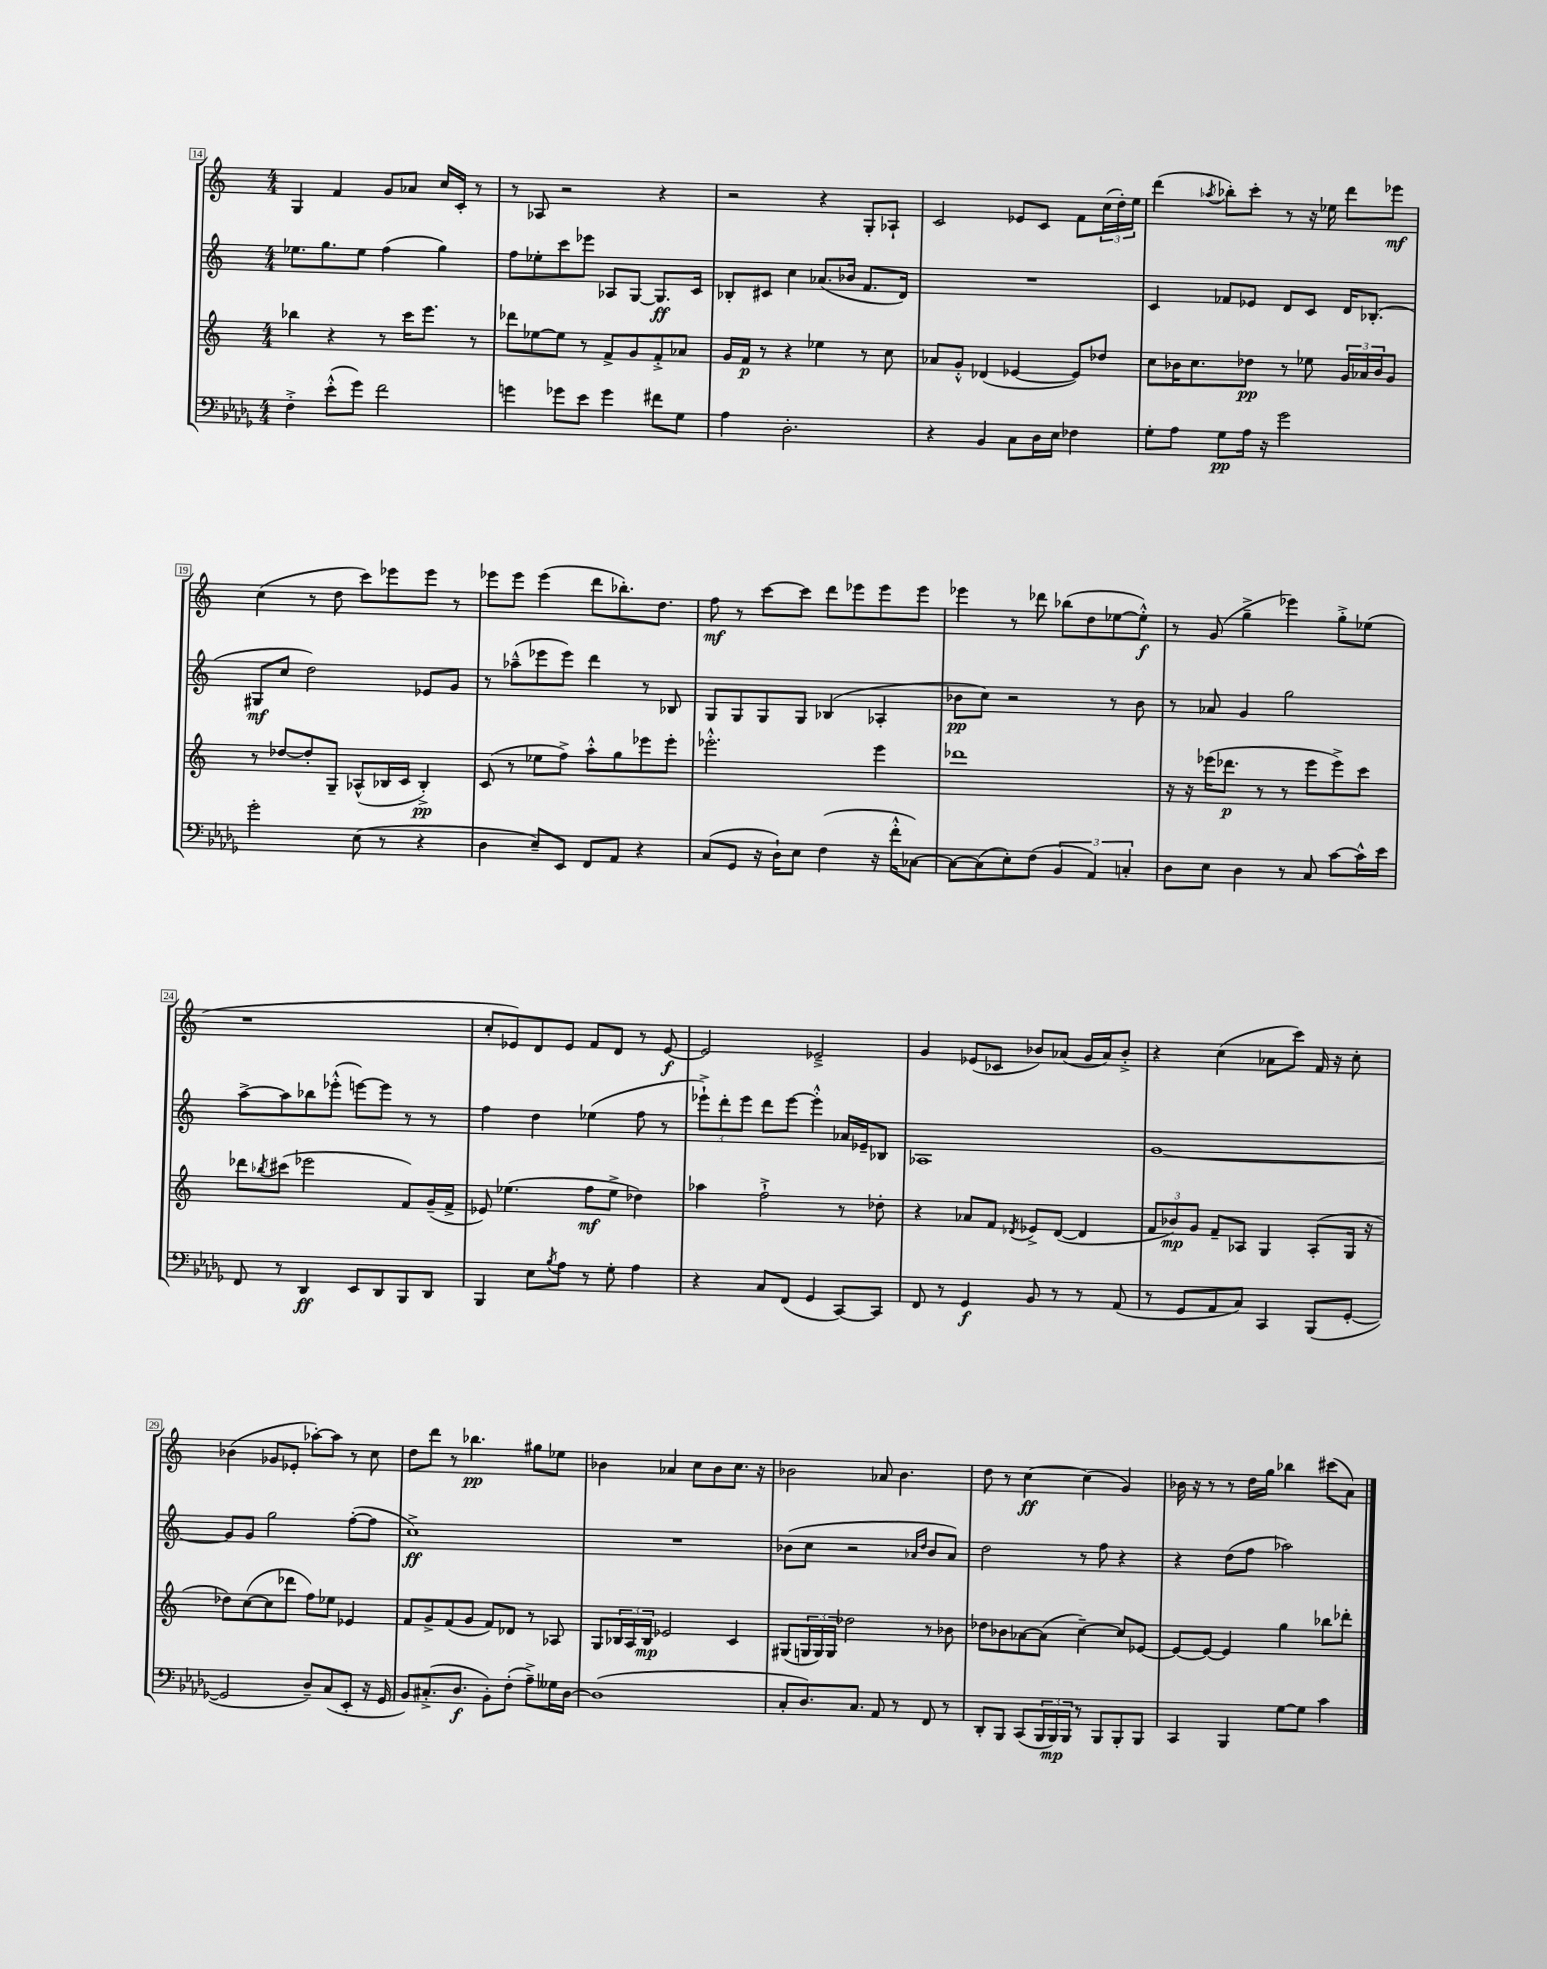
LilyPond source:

<<
\new StaffGroup <<
\new Staff = "s0" {
    \clef treble \key c \major \numericTimeSignature \time 4/4
    g4 f'4 g'8 aes'8 c''16 c'16-. r8 |
    r8 aes8 r2 r4 |
    r2 r4 g8-. aes8-! |
    c'2 ees'8 c'8 f'8 \tuplet 3/2 { c''16( d''16-.) e''16 } |
    d'''4( \acciaccatura { aes''8 } bes''8-.) c'''8-. r8 r16 ees''16 d'''8 ees'''8\mf |
    c''4( r8 d''8 c'''8) ees'''8 ees'''8 r8 |
    ees'''8 ees'''8 ees'''4( d'''8 bes''8.-.) d''8. |
    f''8\mf r8 c'''8~ c'''8 d'''8 ees'''8 ees'''8 ees'''8 |
    ees'''4 r8 des'''8 bes''8( d''8 ees''8~ ees''8-.-^\f) |
    r8 g'8( g''4---> ees'''4) g''8-.-> ees''8( |
    r1 |
    c''8-. ees'8) d'8 ees'8 f'8 d'8 r8 ees'8~\f |
    ees'2 ees'2---> |
    g'4 ees'8( ces'8 bes'8) aes'8( g'16 aes'16) bes'8-.-> |
    r4 c''4( aes'8 c'''8) f'16 r16 c''8-. |
    bes'4( ges'8 ees'8-. aes''8~-.) aes''8 r8 c''8 |
    d''8 d'''8 r8 bes''4.\pp gis''8 ees''8 |
    bes'4 aes'4 c''8 bes'8 c''8. r16 |
    bes'2 aes'8 bes'4. |
    d''8 r8 c''4~\ff c''4( g'4) |
    bes'16 r16 r8 r8 d''16 g''16 bes''4 cis'''8( a'8) \bar "|." |
}
\new Staff = "s1" {
    \clef treble \key c \major \numericTimeSignature \time 4/4
    ees''8. g''8. ees''8 f''4( g''4) |
    f''8 ees''8-. c'''8 ees'''8 aes8 g8~ g8.\ff c'16 |
    bes8-. cis'8 c''4 aes'8.( bes'16 f'8. d'16) |
    R1 |
    c'4 fes'8 ees'8 d'8 c'8 d'16 bes8.-.( |
    gis8\mf c''8 d''2) ees'8 g'8 |
    r8 aes''8---^( ees'''8 ees'''8) d'''4 r8 bes8 |
    g8 g8 g8 g8 bes4( aes4-. |
    bes'8\pp c''8) r2 r8 bes'8 |
    r8 aes'8 g'4 g''2 |
    a''8~-> a''8 bes''8 ees'''8-.-^( e'''8~) e'''8 r8 r8 |
    f''4 d''4 ees''4( f''8 r8 |
    \tuplet 3/2 { ees'''8-!->) d'''8-. ees'''8 } d'''8 ees'''8~ ees'''4-.-^ aes'16 ees'16-- bes8 |
    aes1 |
    g'1~ |
    g'8 g'8 g''2 f''8~-.( f''8 |
    c''1->\ff) |
    R1 |
    bes'8( c''8 r2 \grace { aes'16 d''16 } bes'8 aes'8) |
    d''2 r8 f''8 r4 |
    r4 d''8( f''8 aes''2) \bar "|." |
}
\new Staff = "s2" {
    \clef treble \key c \major \numericTimeSignature \time 4/4
    bes''4 r4 r8 c'''16 e'''8. r8 |
    des'''8 ees''8~ ees''8 r8 f'8-> g'8 f'8-.-> aes'8 |
    g'16 f'16\p r8 r4 ees''4 r8 c''8 |
    aes'8 g'8-.-^ des'4( ees'4~ ees'8) des''8 |
    c''8 bes'16 c''8. des''8\pp r8 ees''8 \tuplet 3/2 { g'16 aes'16 bes'16 } g'8 |
    r8 des''8~ des''8-. g8-- aes8-^( bes16 c'16 bes4-.->\pp) |
    c'8( r8 ees''8 f''8->) a''8-.-^ g''8 ees'''8 ees'''8-. |
    ees'''2.-.-^ ees'''4 |
    des'''1 |
    r16 r16 ees'''16( des'''8.\p r8 r8 ees'''8 ees'''8->) c'''8 |
    des'''8 \acciaccatura { bes''8 } cis'''8( ees'''2 f'8) g'16--( f'16-> |
    ees'8) ees''4.( f''8\mf ees''8-> des''4) |
    aes''4 f''2-!-> r8 des''8-. |
    r4 aes'8 f'8 \acciaccatura { des'8 } ees'8-> des'8~( des'4 |
    \tuplet 3/2 { f'8 bes'8\mp) g'8 } f'8-- aes8 g4 aes8-.( g16 r16 |
    des''8) c''8~( c''8 des'''8 f''8) ees''8 ees'4 |
    f'8 g'8-> f'8( g'8 f'8) des'8 r8 aes8 |
    g8 \tuplet 3/2 { bes16 a16 bes16\mp } ees'2 c'4 |
    gis8( \tuplet 3/2 { g16 g16) g16 } des''2 r8 bes'8 |
    des''8 bes'8 aes'8~ aes'8( c''4~--) c''8 ees'8~ |
    ees'8~ ees'8~ ees'4 g''4 bes''8 des'''8-. \bar "|." |
}
\new Staff = "s3" {
    \clef bass \key des \major \numericTimeSignature \time 4/4
    f4-.-> ees'8-.-^( ges'8) f'2 |
    g'4 ges'8 ees'8 ges'4 fis'8 ges8 |
    aes4 des2.-. |
    r4 bes,4 c8 des16 ees16 fes4 |
    ges8-. aes8 ges8\pp aes16 r16 ges'2 |
    ges'2-. ees8( r8 r4 |
    des4 ees8--) ees,8 f,8 aes,8 r4 |
    c8( ges,8 r16 des16-!) ees8 f4( r16 f'16-.-^ ces8~) |
    ces8~ ces8( ees8-.) f8( \tuplet 3/2 { bes,4 aes,4) c4-. } |
    des8 ees8 des4 r8 c8 c'8~ c'16-^ ees'16 |
    f,8 r8 des,4\ff ees,8 des,8 bes,,8 des,8 |
    bes,,4 ees8 \acciaccatura { bes8 } aes8 r8 ges8-. aes4 |
    r4 c8 f,8( ges,4 c,8~) c,8 |
    f,8 r8 ges,4\f bes,8 r8 r8 aes,8( |
    r8 ges,8 aes,8 c8) c,4 bes,,8( ges,8~-. |
    ges,2 des8--) c8( ees,8-. r16 ges,16 |
    bes,8) cis8.-.->( des8.\f bes,8-.) f8-.( aes8--->) geses16 des16~ |
    des1( |
    c8-. des8.) c8. aes,8 r8 f,8 r8 |
    des,8-. bes,,8 c,8( \tuplet 3/2 { bes,,16 bes,,16\mp) bes,,16 } r8 bes,,8 bes,,8-. bes,,8 |
    c,4 bes,,4 ges8~ ges8 c'4 \bar "|." |
}
>>
>>
\layout { \context { \Score currentBarNumber = #14 \override BarNumber.stencil = #(make-stencil-boxer 0.1 0.3 ly:text-interface::print) } }
